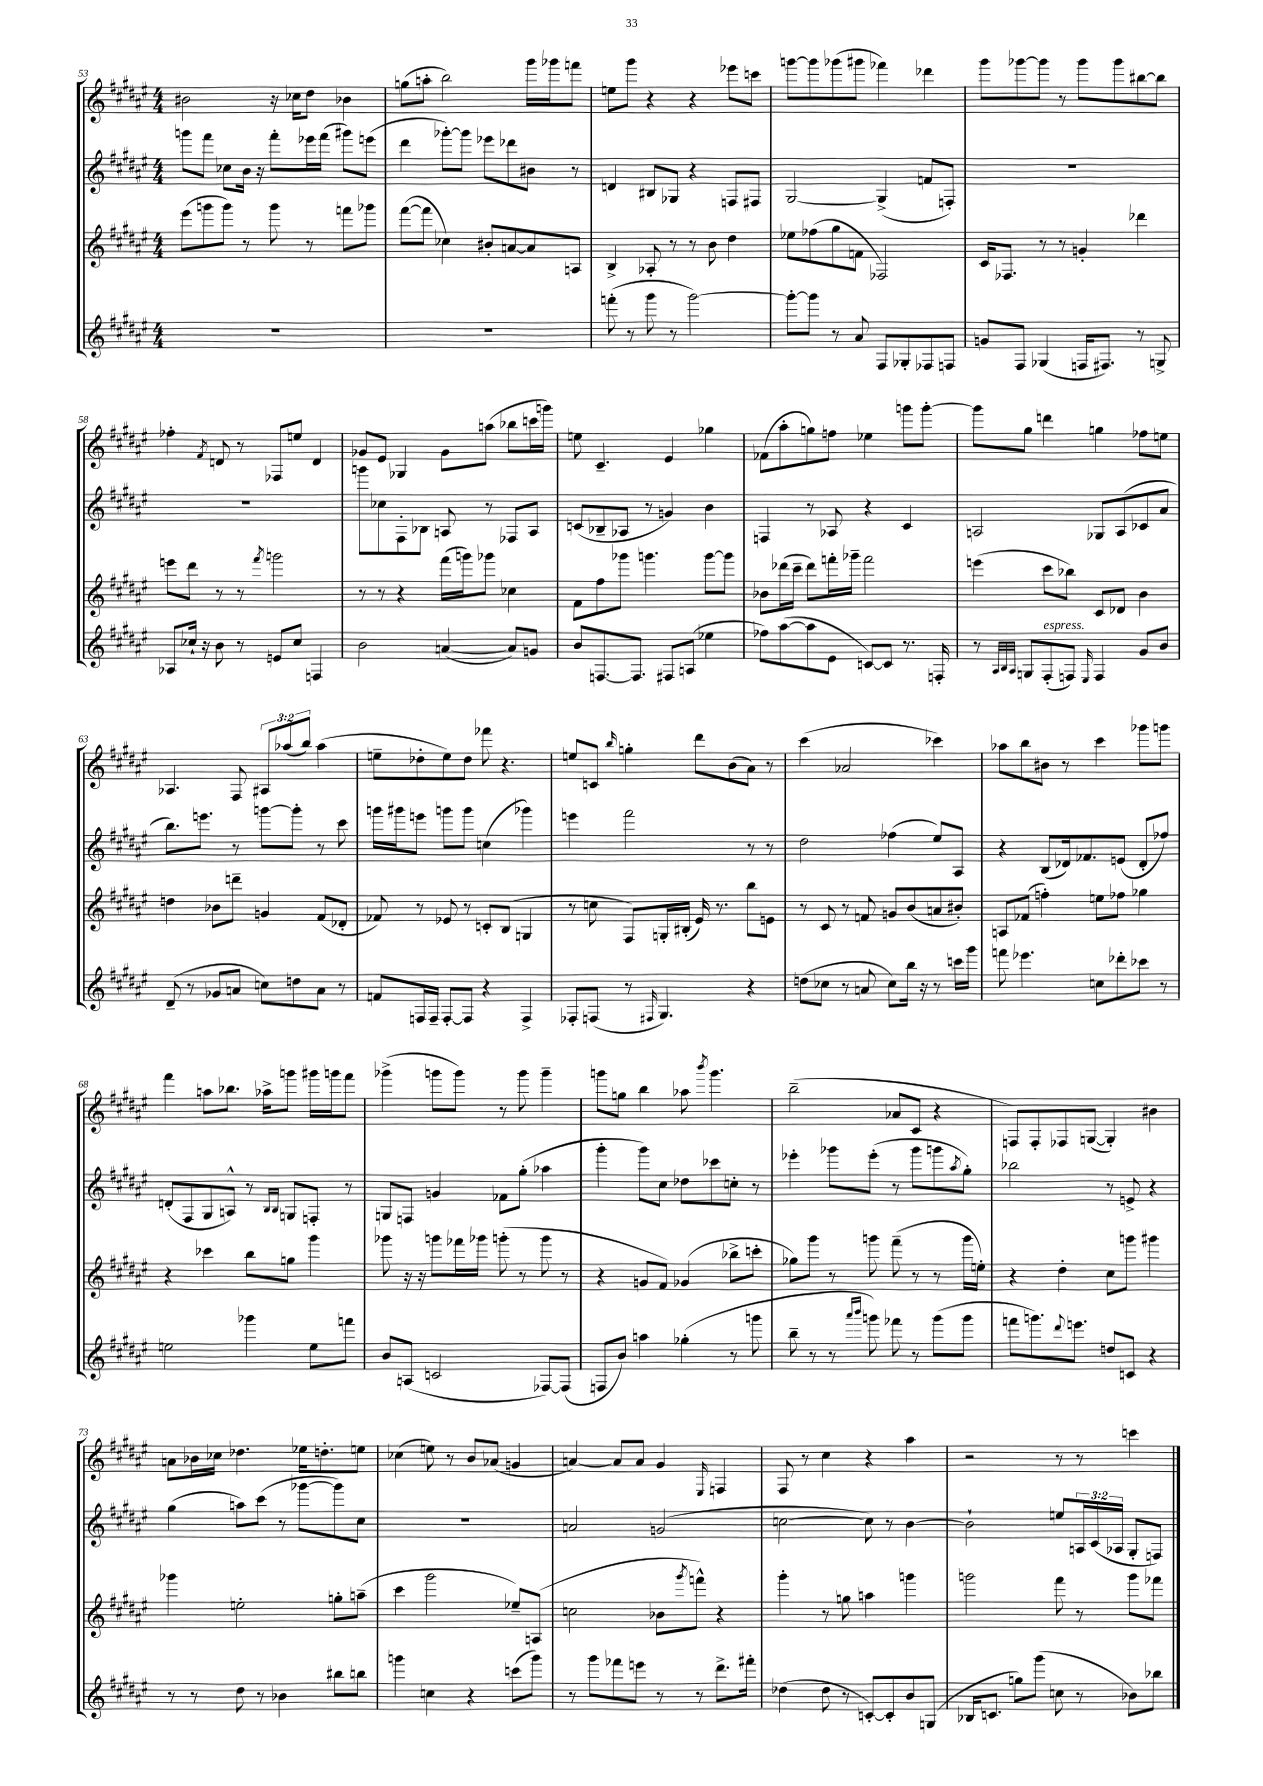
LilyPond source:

<<
\new StaffGroup <<
\new Staff = "s0" {
    \clef treble \key fis \major \numericTimeSignature \time 4/4 \override Staff.TupletNumber.text = #tuplet-number::calc-fraction-text
    bis'2 r16 ces''16 dis''8 bes'4 |
    g''8( a''8-. b''2) gis'''16 ges'''16 f'''8 |
    e''8 gis'''8 r4 r4 ees'''8 c'''8 |
    g'''8~ g'''8 ges'''8( gis'''8 fes'''4) des'''4 |
    gis'''8 ges'''8~ ges'''8 r8 ges'''8 ges'''8 bis''8~ bis''8 |
    fes''4-. \acciaccatura { fis'8 } d'8 r8 fes8 e''8 d'4 |
    ges'8 eis'8 ges4 ges'8 a''8( bes''8 c'''16 g'''16) |
    e''8 cis'4.-- eis'4 ges''4 |
    fes'8( ais''8-. g''8) f''8 ees''4 g'''8 g'''8~-. |
    g'''8 gis''8 d'''4 g''4 fes''8 e''8 |
    aes4. fis8 \tuplet 3/2 { ais8 aes''8( b''8) } aes''4( |
    e''8-- des''8-. e''8) des''8 fes'''8 r4. |
    e''8 c'8 \grace { b''16 } g''4-. dis'''8 b'8( ais'8) r8 |
    cis'''4( aes'2 ces'''4) |
    aes''8 b''8 bis'8 r8 cis'''4 ges'''8 g'''8 |
    fis'''4 a''8 bes''8. aes''16-> g'''8 gis'''16 g'''16 fis'''8 |
    ges'''4->( g'''8 g'''8) r8 g'''8 g'''4-- |
    g'''8 g''8 b''4 aes''8 \acciaccatura { b'''8 } g'''4. |
    b''2--( aes'8 cis'8 r4 |
    f8) f8-. fes8 g8~( g4-.) bis'4 |
    a'8 bes'16 ces''16 des''4. ees''16 d''8.-. e''8 |
    ces''4( e''8) r8 b'8 aes'8( g'4 |
    a'4~) a'8 a'8 gis'4 \grace { eis16 } f4 |
    fis8 r8 cis''4 r4 ais''4 |
    r2 r8 r8 c'''4 \bar "|." |
}
\new Staff = "s1" {
    \clef treble \key fis \major \numericTimeSignature \time 4/4 \override Staff.TupletNumber.text = #tuplet-number::calc-fraction-text
    g'''8 fis'''8 ces''8 b'16 r16 fis'''8-. ees'''16 fis'''16( gis'''8) e'''8( |
    dis'''4 ges'''8~-.) ges'''8 ees'''8 des'''8 bis'8 r8 |
    d'4 bis8 ges8 r4 f8 fis8 |
    gis2~ gis4->( f'8 f8-.) |
    R1 |
    R1 |
    g'''8 ces''8 fis8-. bes8 a8 r8 fes8 a8 |
    c'8( bes8-- aes8 r8 g'4) b'4 |
    f4 r8 aes8 r4 cis'4 |
    a2 ges8 a8( ces'8 ais'8 |
    b''8.) e'''8. r8 g'''8~ g'''8-. r8 cis'''8 |
    g'''16 gis'''16 e'''8 g'''8 g'''8 c''4( ges'''4) |
    e'''4 fis'''2 r8 r8 |
    dis''2 fes''4( eis''8) ais8 |
    r4 b8( des'16) fes'8. e'8( des'8-. fes''8) |
    d'8-.( fis8 gis8 a8-^) r8 \grace { b16 b16 } g8 f8-. r8 |
    g8 f8 g'4 fes'8 gis''8-.( aes''4 |
    gis'''4-. gis'''8) cis''8 des''8 ces'''8 c''8-. r8 |
    ees'''4-. ges'''8 ees'''8-.( r8 ges'''8 g'''8 \acciaccatura { ais''8 } gis''8-.) |
    bes''2 r8 e'8-> r4 |
    gis''4( a''8) cis'''8( r8 ges'''8~ ges'''8) cis''8 |
    R1 |
    a'2 g'2( |
    c''2~ c''8) r8 b'4~ |
    b'2-! e''8 \tuplet 3/2 { a16 cis'16( aes16 } gis8-. f8) \bar "|." |
}
\new Staff = "s2" {
    \clef treble \key fis \major \numericTimeSignature \time 4/4
    eis'''8( g'''8 g'''8) r8 g'''8 r8 f'''8 ges'''8 |
    fis'''8~( fis'''8 ces''4) bis'8-. a'8~ a'8 a8 |
    b4-> aes8-. r8 r8 b'8 dis''4 |
    ees''8 fes''8( gis''8 f'8 fes2) |
    cis'16 fes8. r8 r8 g'4-. des'''4 |
    e'''8 dis'''8 r8 r8 \acciaccatura { fis'''8 } g'''2 |
    r8 r8 r4 fis'''16( g'''16) ges'''8 ces''4 |
    fis'8 fis''8 ges'''8 g'''4. g'''8~ g'''8 |
    bes'8 des'''16( cis'''16-- des'''8) f'''16-. ges'''16-- f'''2 |
    e'''4( cis'''8 bes''8) cis'8 des'8 b'4 |
    d''4 bes'8 d'''8-- g'4 fis'8( des'8-. |
    fes'8) r8 ees'8 r8 c'8-. b8( g4 |
    r8 c''8 fis8) g16-. bis16-.( eis'16) r8. b''8 e'8 |
    r8 cis'8 r8 f'8 g'8 b'8( a'8 bis'8-.) |
    a8 fes'8( f''4-.) e''8 fes''8 ges''4 |
    r4 ces'''4 b''8 g''8 gis'''4 |
    ges'''8 r16 r16 g'''8 fes'''16 ges'''16 g'''8-.( r8 g'''8 r8 |
    r4 g'8 fis'8) ges'4( bes''8-> c'''8-. |
    ges''8) gis'''8 r8 g'''8 fis'''8--( r8 r8 g'''16 e''16-.) |
    r4 dis''4-. cis''8 g'''8 gis'''4 |
    ges'''4 e''2-. g''8-. a''8--( |
    cis'''4 gis'''2 ees''8--) a8( |
    c''2 bes'8 \acciaccatura { gis'''8 } f'''8-^) r4 |
    gis'''4-. r8 g''8 a''4 g'''4 |
    g'''2 fis'''8 r8 g'''8 fes'''8 \bar "|." |
}
\new Staff = "s3" {
    \clef treble \key fis \major \numericTimeSignature \time 4/4
    R1 |
    R1 |
    f'''8-.( r8 gis'''8 r8 gis'''2~) |
    gis'''8~-. gis'''8 r8 ais'8 fis8 ges8-. fes8 f8 |
    g'8 fis8 ges4( f16 fis8.) r8 g8-> |
    aes8 ces''16-! r16 b'8 r8 e'8 ces''8 f4 |
    b'2 a'4~( a'8) g'8 |
    b'8 f8.~ f8. fis8 a8( ees''4 |
    fes''8) ais''8~( ais''8 eis'8 c'8~) c'8 r8. f16-. |
    r8 \grace { ais32 b32 ais32 } g8 fis8-.^\markup { \italic "espress." }( f8) \grace { eis16 } f4 gis'8 b'8 |
    dis'8--( r8 ges'8 a'8 c''8) d''8 a'8 r8 |
    f'8 f16 f16-- f8~-. f8 r4 f4-> |
    fes8-. f8( r8 \grace { fis16 } gis4.) r4 |
    d''8( ces''8 r8 a'8 ces''8) b''16 r16 r8 c'''16 gis'''16 |
    f'''8 ees'''4. c''8 des'''8-. ces'''8 r8 |
    e''2 ges'''4 e''8 f'''8 |
    b'8 a8( c'2 fes8~) fes8( |
    f8 b'8) a''4 ges''4-.( r8 g'''8 |
    b''8-- r8 r8 \grace { ais'''16 b'''16 } g'''8) fes'''8 r8 g'''8( g'''8 |
    f'''8 g'''8.) \appoggiatura { dis'''8 } e'''8. d''8 c'8 r4 |
    r8 r8 dis''8 r8 bes'4 bis''8 b''8 |
    g'''4 c''4 r4 c'''8( g'''8) |
    r8 gis'''8 fes'''8 e'''8 r8 r8 dis'''8.-> fis'''16-. |
    des''4( des''8 r8 c'8~-.) c'8-. b'8 g8( |
    bes16 c'8. g''8) gis'''8( c''8 r8 bes'8) bes''8 \bar "|." |
}
>>
>>
\layout { \context { \Score currentBarNumber = #53 } }
